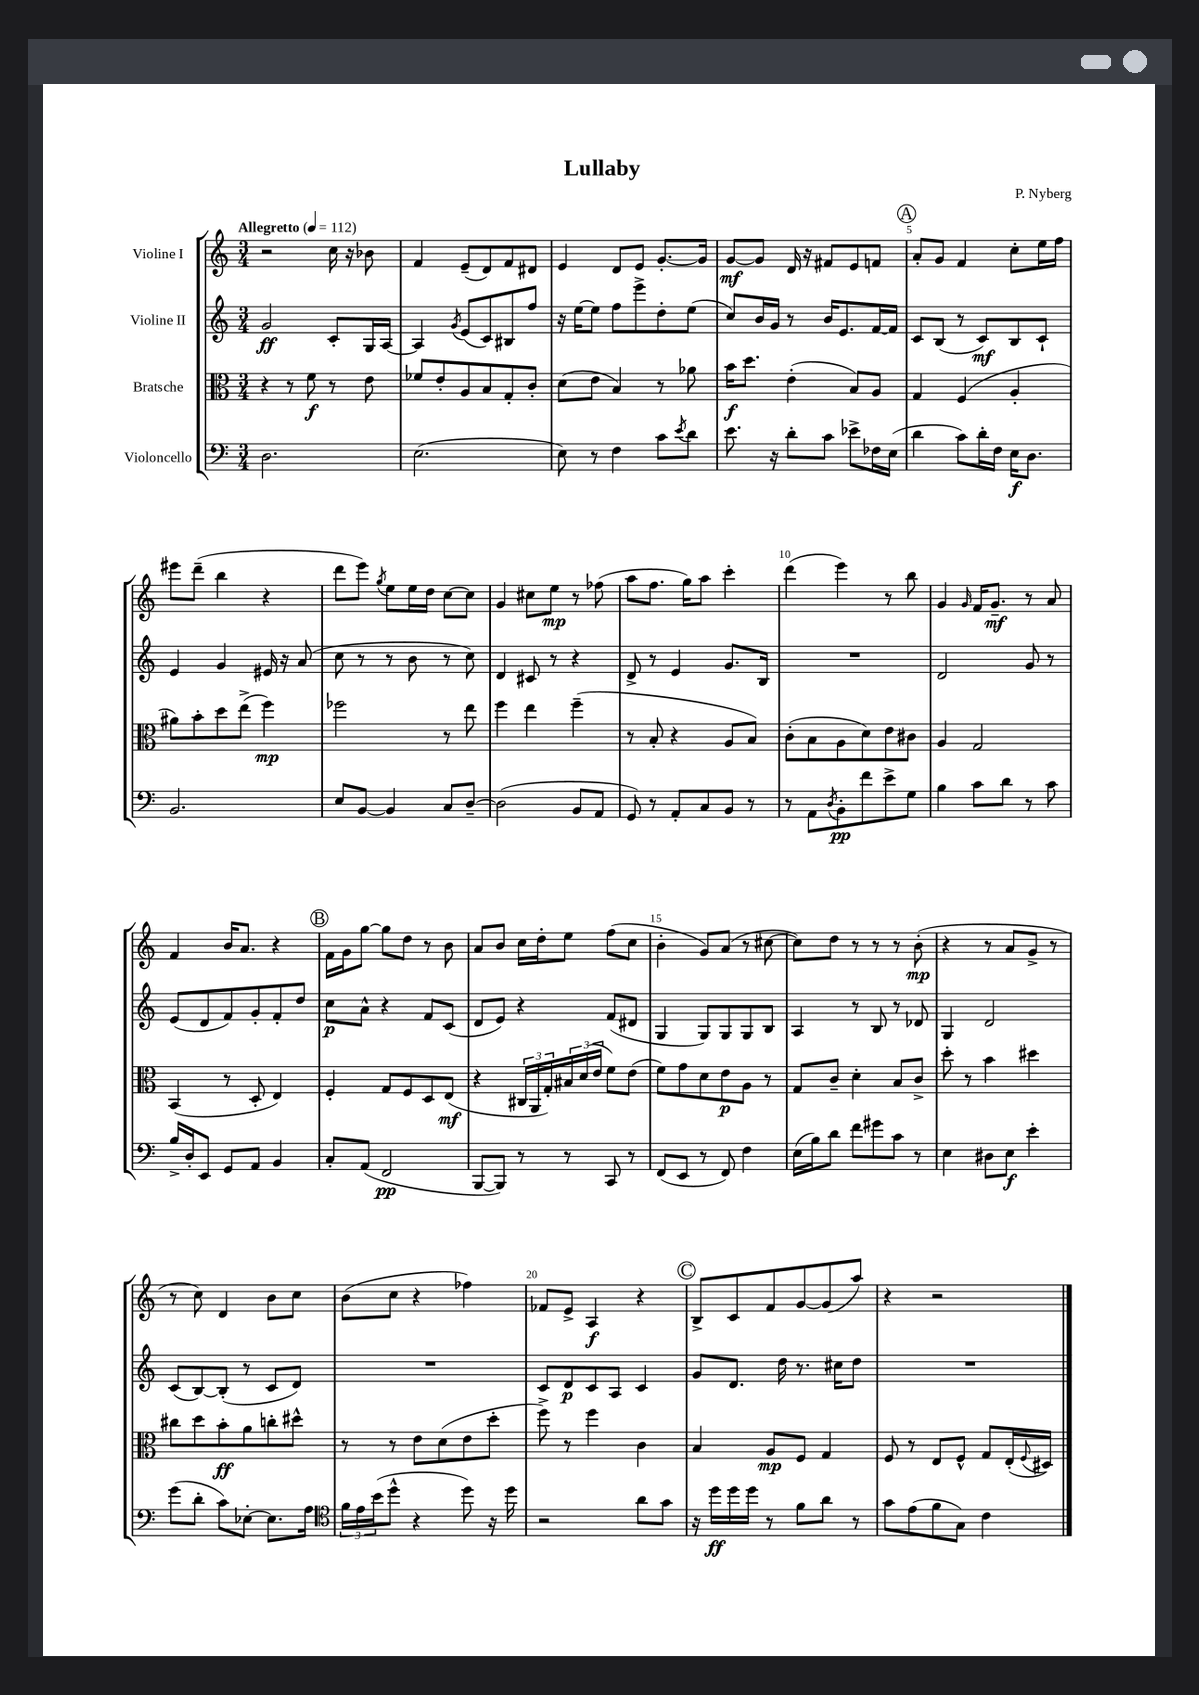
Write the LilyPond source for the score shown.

\header { title = "Lullaby" composer = "P. Nyberg" }
<<
\new StaffGroup <<
\new Staff = "s0" \with { instrumentName = "Violine I" } {
    \clef treble \key c \major \numericTimeSignature \time 3/4 \tempo "Allegretto" 4 = 112
    r2 c''16 r16 bes'8 |
    f'4 e'8--( d'8) f'8 dis'8 |
    e'4 d'8 e'8 g'8.~-. g'16 |
    g'8~\mf g'8 d'16 r16 fis'8 e'8 f'8 |
    \mark \markup { \circle "A" } a'8-. g'8 f'4 c''8-. e''16 f''16 |
    eis'''8 d'''8--( b''4 r4 |
    d'''8 e'''8) \acciaccatura { g''8 } e''8 e''16 d''16 c''8~ c''8 |
    g'4 cis''8 e''8\mp r8 fes''8( |
    a''8 f''8. g''16) a''8 c'''4-. |
    d'''4( e'''4) r8 b''8 |
    g'4 \grace { g'16 } f'16 g'8.--\mf r8 a'8 |
    f'4 b'16 a'8. r4 |
    \mark \markup { \circle "B" } f'16 g'16 g''8~ g''8 d''8 r8 b'8 |
    a'8 b'8 c''16 d''16-. e''8 f''8( c''8 |
    b'4-. g'8) a'8( r8 cis''8~ |
    cis''8) d''8 r8 r8 r8 b'8-.\mp( |
    r4 r8 a'8 g'8-> r8 |
    r8 c''8) d'4 b'8 c''8 |
    b'8( c''8 r4 fes''4) |
    fes'8 e'8-> a4\f r4 |
    \mark \markup { \circle "C" } b8-> c'8 f'8 g'8~ g'8( a''8) |
    r4 r2 \bar "|." |
}
\new Staff = "s1" \with { instrumentName = "Violine II" } {
    \clef treble \key c \major \numericTimeSignature \time 3/4
    g'2\ff c'8-. g16 a16~ |
    a4 \acciaccatura { g'8 } e'8( c'8) bis8 f''8 |
    r16 e''16~ e''8 f''8 e'''8-> d''8-. e''8( |
    c''8) b'16 g'16 r8 b'16 e'8. f'16~ f'16 |
    \mark \markup { \circle "A" } c'8 b8( r8 c'8\mf) b8 c'8-! |
    e'4 g'4 eis'16 r16 a'8( |
    c''8 r8 r8 b'8 r8 c''8) |
    d'4 cis'8 r8 r4 |
    d'8-> r8 e'4 g'8. b16 |
    R2. |
    d'2 g'8 r8 |
    e'8( d'8 f'8) g'8-. f'8-. d''8 |
    \mark \markup { \circle "B" } c''8\p a'8-^ r4 f'8 c'8( |
    d'8 e'8) r4 f'8( dis'8 |
    g4 g8) g8 g8 b8 |
    a4 r8 b8 r8 des'8 |
    g4 d'2 |
    c'8( b8~) b8-.( r8 c'8 d'8) |
    R2. |
    c'8 d'8\p c'8 a8 c'4 |
    \mark \markup { \circle "C" } g'8 d'8. d''16 r8. cis''16 d''8 |
    R2. \bar "|." |
}
\new Staff = "s2" \with { instrumentName = "Bratsche" } {
    \clef alto \key c \major \numericTimeSignature \time 3/4
    r4 r8 f'8\f r8 e'8 |
    fes'8 e'8-. a8 b8 g8-. c'8-. |
    d'8( e'8 b4) r8 aes'8 |
    b'16\f d''8. e'4-.( b8) a8 |
    \mark \markup { \circle "A" } g4 f4( a4-. |
    ais'8) b'8-. d''8 e''8->( f''4\mp) |
    fes''2 r8 e''8 |
    f''4 e''4 f''4--( |
    r8 b8-. r4 a8 b8) |
    c'8-.( b8 a8 d'8) e'8 cis'8 |
    a4 g2 |
    b,4( r8 d8-. e4) |
    \mark \markup { \circle "B" } f4-. g8 f8 d8 e8\mf( |
    r4 \tuplet 3/2 { cis16 a,16 g16-.) } \tuplet 3/2 { bis16 d'16( e'16 } f'8) e'8( |
    f'8) g'8 d'8 e'8\p a8 r8 |
    g8 c'8-- d'4-. b8 c'8-> |
    d''8-. r8 b'4 dis''4 |
    cis''8 d''8 b'8-.\ff a'8 c''8-. dis''8-^ |
    r8 r8 e'8 d'8( e'8 d''8-. |
    f''8->) r8 f''4 c'4 |
    \mark \markup { \circle "C" } b4 a8\mp f8 g4 |
    f8 r8 e8 f8-^ g8 e16-.( \appoggiatura { f8 } dis16) \bar "|." |
}
\new Staff = "s3" \with { instrumentName = "Violoncello" } {
    \clef bass \key c \major \numericTimeSignature \time 3/4
    d2. |
    e2.( |
    e8) r8 f4 c'8 \acciaccatura { e'8 } d'8 |
    e'8. r16 d'8-. c'8 ees'8-> fes16 e16( |
    \mark \markup { \circle "A" } d'4 c'8) d'16-. f16 e16\f d8. |
    b,2. |
    e8 b,8~ b,4 c8 d8~-- |
    d2( b,8 a,8 |
    g,8) r8 a,8-. c8 b,8 r8 |
    r8 a,8 \acciaccatura { d8 } b,8-.\pp f'8 e'8-> g8 |
    b4 c'8 d'8 r8 c'8 |
    b16-> d16-. e,8 g,8 a,8 b,4 |
    \mark \markup { \circle "B" } c8-. a,8( f,2\pp |
    b,,8~ b,,8) r8 r8 c,8 r8 |
    f,8( e,8 r8 f,8) f4 |
    e16( b16) d'8 f'8 gis'8 c'8 r8 |
    e4 dis8 e8\f e'4-. |
    g'8( d'8-. c'8) ees8~-. ees8. a16 |
    \clef tenor \tuplet 3/2 { f'16 e'16 b'16( } d''8-^ r4 d''8) r16 d''16 |
    r2 a'8 g'8 |
    \mark \markup { \circle "C" } r16 d''16\ff d''16 d''16 r8 f'8 a'8 r8 |
    g'8 e'8( f'8 g8) c'4 \bar "|." |
}
>>
>>
\layout { \context { \Score \override BarNumber.break-visibility = ##(#f #t #t) barNumberVisibility = #(every-nth-bar-number-visible 5) } }
